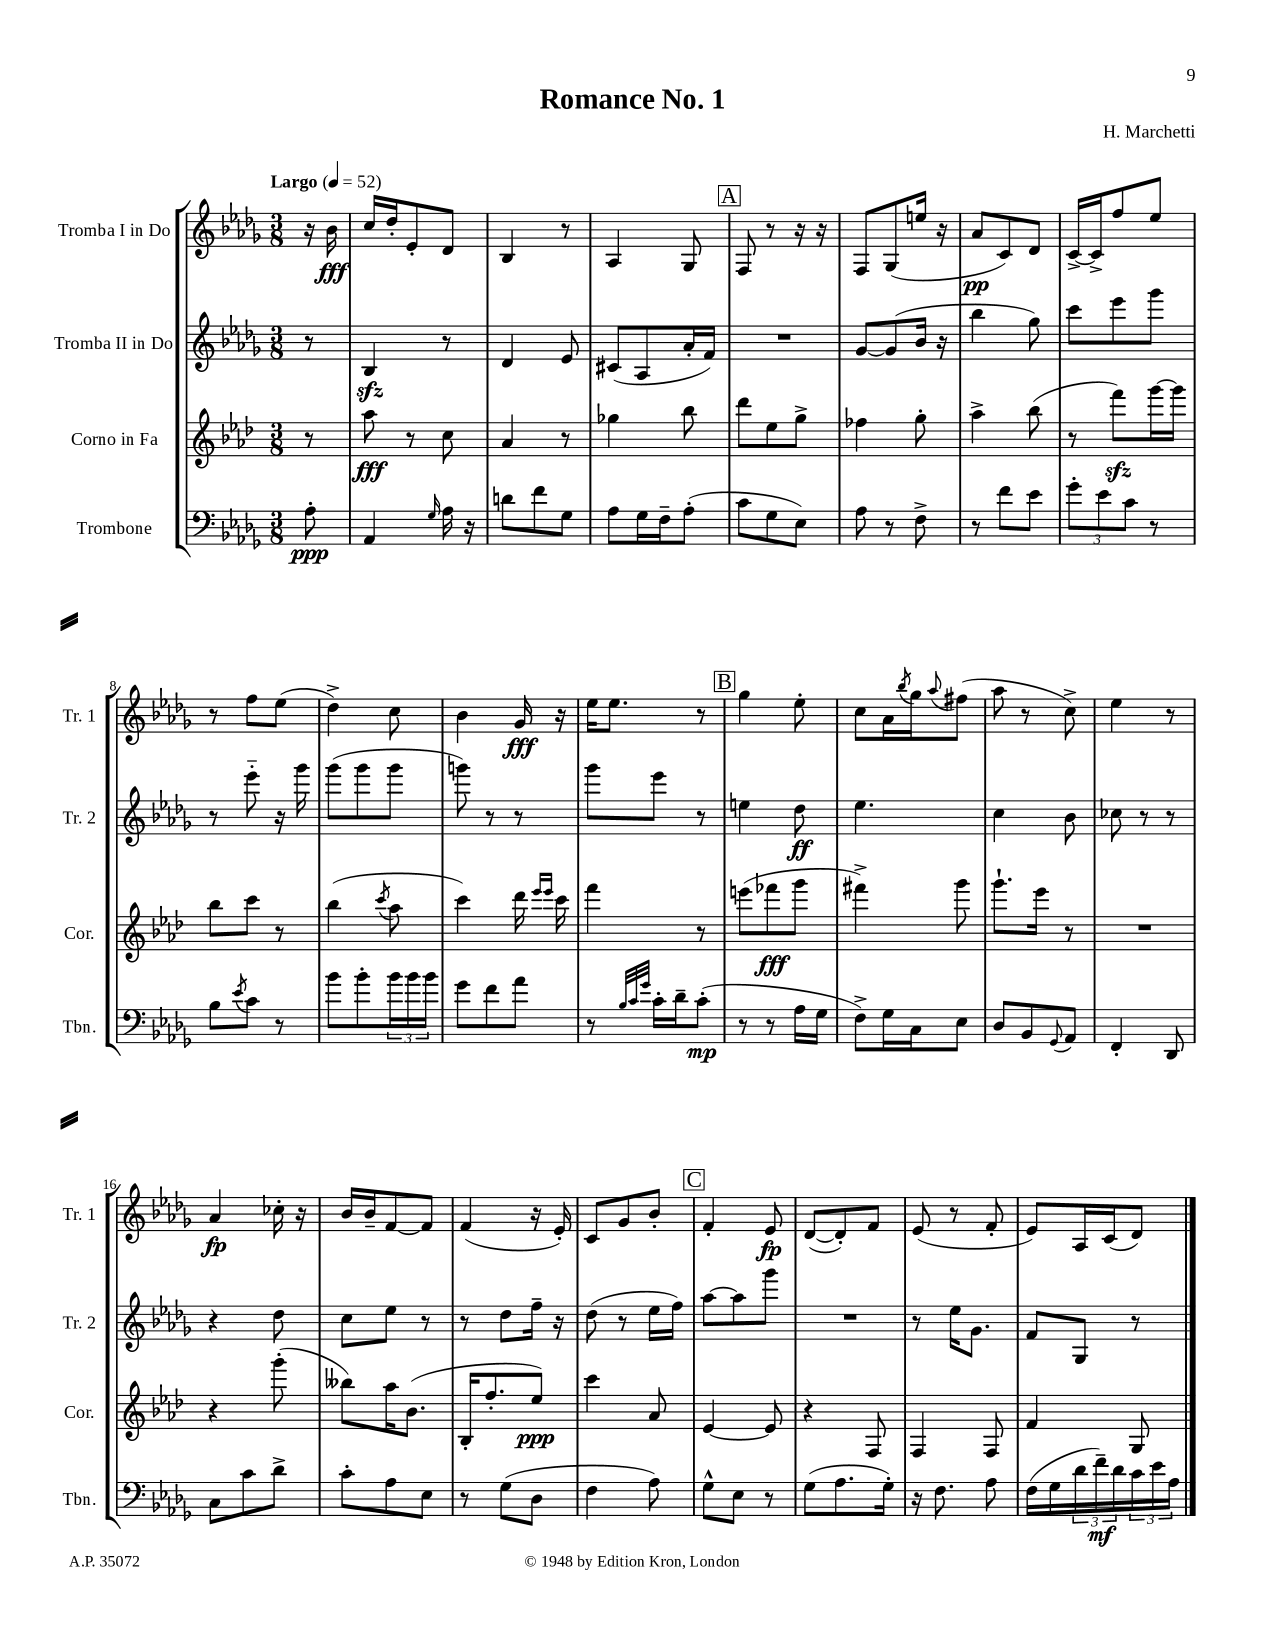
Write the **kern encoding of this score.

**kern	**dynam	**kern	**dynam	**kern	**dynam	**kern	**dynam
*part4	*part4	*part3	*part3	*part2	*part2	*part1	*part1
*staff4	*staff4	*staff3	*staff3	*staff2	*staff2	*staff1	*staff1
*I"Trombone	*	*I"Corno in Fa	*	*I"Tromba II in Do	*	*I"Tromba I in Do	*
*I'Tbn.	*	*I'Cor.	*	*I'Tr. 2	*	*I'Tr. 1	*
*clefF4	*	*clefG2	*	*clefG2	*	*clefG2	*
*k[b-e-a-d-g-]	*	*k[b-e-a-d-]	*	*k[b-e-a-d-g-]	*	*k[b-e-a-d-g-]	*
*M3/8	*	*M3/8	*	*M3/8	*	*M3/8	*
*MM52	*	*MM52	*	*MM52	*	*MM52	*
=	=	=	=	=	=	=	=
!	!	!	!	!	!	!LO:TX:a:B:t=Largo	!
8A-'\	ppp	8r	.	8r	.	16r	.
.	.	.	.	.	.	16b-\	fff
=1	=1	=1	=1	=1	=1	=1	=1
4AA-/	.	8aa-\	fff	4B-zz/	.	16cc/LL	.
.	.	.	.	.	.	16dd-'/J	.
.	.	8r	.	.	.	8e-'/	.
16qqG-/	.	.	.	.	.	.	.
16A-\	.	8cc\	.	8r	.	8d-/J	.
16r	.	.	.	.	.	.	.
=2	=2	=2	=2	=2	=2	=2	=2
8dn\L	.	4a-/	.	4d-/	.	4B-/	.
8f\	.	.	.	.	.	.	.
8G-\J	.	8r	.	8e-/	.	8r	.
=3	=3	=3	=3	=3	=3	=3	=3
8A-\L	.	4gg-X\	.	(8c#X/L	.	4A-/	.
16G-\L	.	.	.	8A-/	.	.	.
16F~\J	.	.	.	.	.	.	.
(8A-'\J	.	8bb-\	.	16a-'/L	.	8G-/	.
.	.	.	.	16f/JJ)	.	.	.
!!LO:REH:place=s1:t=A
=4	=4	=4	=4	=4	=4	=4	=4
8c\L	.	8ddd-\L	.	4.r	.	8F/	.
8G-\	.	8ee-\	.	.	.	8r	.
8E-\J)	.	8gg^\J	.	.	.	16r	.
.	.	.	.	.	.	16r	.
=5	=5	=5	=5	=5	=5	=5	=5
8A-\	.	4ff-X\	.	[8g-/L	.	8F/L	.
8r	.	.	.	(8g-/]	.	(8G-/	.
8F^\	.	8gg'\	.	16b-/Jk	.	16een/Jk	.
.	.	.	.	16r	.	16r	.
=6	=6	=6	=6	=6	=6	=6	=6
8r	.	4aa-^\	.	4bb-\	.	8a-/L	pp
8f\L	.	.	.	.	.	8c/)	.
8e-\J	.	(8bb-\	.	8gg-\)	.	8d-/J	.
=7	=7	=7	=7	=7	=7	=7	=7
12g-'\L	.	8r	.	8ccc\L	.	[16c^/LL	.
.	.	.	.	.	.	16c^/J]	.
12e-\	.	.	.	.	.	.	.
.	.	8fffzz\L)	.	8eee-\	.	8ff/	.
12c\J	.	.	.	.	.	.	.
8r	.	[16ggg\L	.	8ggg-\J	.	8ee-/J	.
.	.	16ggg\JJ]	.	.	.	.	.
!!LO:LB:g=z
=8	=8	=8	=8	=8	=8	=8	=8
8B-\L	.	8bb-\L	.	8r	.	8r	.
8qe-/	.	.	.	.	.	.	.
8c\J	.	8ccc\J	.	8eee-\	.	8ff\L	.
8r	.	8r	.	16r	.	(8ee-\J	.
.	.	.	.	16ggg-\	.	.	.
=9	=9	=9	=9	=9	=9	=9	=9
8b-\L	.	(4bb-\	.	(8ggg-\L	.	4dd-^\)	.
8b-'\	.	.	.	8ggg-\	.	.	.
.	.	8qccc/	.	.	.	.	.
24b-\L	.	8aa-\	.	8ggg-\J	.	8cc\	.
24b-\	.	.	.	.	.	.	.
24b-\JJ	.	.	.	.	.	.	.
=10	=10	=10	=10	=10	=10	=10	=10
8g-\L	.	4ccc\)	.	8gggn\)	.	4b-\	.
8f\	.	.	.	8r	.	.	.
8a-\J	.	16ddd-\	.	8r	.	16g-/	fff
.	.	16qqeee-/LL	.	.	.	.	.
.	.	16qqeee-/JJ	.	.	.	.	.
.	.	16ccc\	.	.	.	16r	.
=11	=11	=11	=11	=11	=11	=11	=11
8r	.	4fff\	.	8ggg-\L	.	16ee-\KL	.
.	.	.	.	.	.	8.ee-\J	.
32qqB-/LLL	.	.	.	.	.	.	.
32qqc/	.	.	.	.	.	.	.
32qqg-/JJJ	.	.	.	.	.	.	.
16c'\LL	.	.	.	8eee-\J	.	.	.
16d-~\J	.	.	.	.	.	.	.
(8c'\J	mp	8r	.	8r	.	8r	.
!!LO:REH:place=s1:t=B
=12	=12	=12	=12	=12	=12	=12	=12
8r	.	(8eeen\L	.	4een\	.	4gg-\	.
8r	.	8fff-X\	fff	.	.	.	.
16A-\LL	.	8ggg\J	.	8dd-\	ff	8ee-'\	.
16G-\JJ	.	.	.	.	.	.	.
=13	=13	=13	=13	=13	=13	=13	=13
8F^\L)	.	4fff#X^\)	.	4.ee-\	.	8cc\L	.
16G-\L	.	.	.	.	.	16a-\L	.
.	.	.	.	.	.	8qbb-/	.
16C\J	.	.	.	.	.	16gg-\J	.
.	.	.	.	.	.	8qqaa-/	.
8E-\J	.	8ggg\	.	.	.	(8ff#X\J	.
=14	=14	=14	=14	=14	=14	=14	=14
8D-/L	.	8.ggg`\L	.	4cc\	.	8aa-\	.
8BB-/	.	.	.	.	.	8r	.
.	.	16eee-\Jk	.	.	.	.	.
8qqGG-/	.	.	.	.	.	.	.
8AA-/J	.	8r	.	8b-\	.	8cc^\)	.
=15	=15	=15	=15	=15	=15	=15	=15
4FF'/	.	4.r	.	8cc-X\	.	4ee-\	.
.	.	.	.	8r	.	.	.
8DD-/	.	.	.	8r	.	8r	.
!!LO:LB:g=z
=16	=16	=16	=16	=16	=16	=16	=16
8C\L	.	4r	.	4r	.	4a-/	fp
8c\	.	.	.	.	.	.	.
8d-^\J	.	(8ggg'\	.	8dd-\	.	16cc-X'\	.
.	.	.	.	.	.	16r	.
=17	=17	=17	=17	=17	=17	=17	=17
8c'\L	.	8bb--X\L)	.	8cc\L	.	16b-/LL	.
.	.	.	.	.	.	16b-~/J	.
8A-\	.	16aa-\K	.	8ee-\J	.	[8f/	.
.	.	(8.b-\J	.	.	.	.	.
8E-\J	.	.	.	8r	.	8f/J]	.
=18	=18	=18	=18	=18	=18	=18	=18
8r	.	16B-'/KL	.	8r	.	(4f/	.
.	.	8.ff'/	.	.	.	.	.
(8G-\L	.	.	.	8dd-\L	.	.	.
8D-\J	.	8ee-/J)	ppp	16ff~\Jk	.	16r	.
.	.	.	.	16r	.	16e-'/)	.
=19	=19	=19	=19	=19	=19	=19	=19
4F\	.	4ccc\	.	(8dd-\	.	8c/L	.
.	.	.	.	8r	.	8g-/	.
8A-\)	.	8a-/	.	16ee-\LL	.	8b-'/J	.
.	.	.	.	16ff\JJ)	.	.	.
!!LO:REH:place=s1:t=C
=20	=20	=20	=20	=20	=20	=20	=20
8G-^^\L	.	[4e-/	.	[8aa-\L	.	4f'/	.
8E-\J	.	.	.	8aa-\]	.	.	.
8r	.	8e-/]	.	8ggg-\J	.	8e-/	fp
=21	=21	=21	=21	=21	=21	=21	=21
(8G-\L	.	4r	.	4.r	.	([8d-/L	.
8.A-\	.	.	.	.	.	8d-'/])	.
.	.	8F/	.	.	.	8f/J	.
16G-'\Jk)	.	.	.	.	.	.	.
=22	=22	=22	=22	=22	=22	=22	=22
16r	.	4F/	.	8r	.	(8e-/	.
8.F\	.	.	.	.	.	.	.
.	.	.	.	16ee-\KL	.	8r	.
.	.	.	.	8.g-\J	.	.	.
8A-\	.	8F/	.	.	.	8f'/	.
=23	=23	=23	=23	=23	=23	=23	=23
(16F\LL	.	4f/	.	8f/L	.	8e-/L)	.
16G-\	.	.	.	.	.	.	.
24d-\	.	.	.	8G-/J	.	16A-/L	.
24f~\)	mf	.	.	.	.	.	.
.	.	.	.	.	.	(16c/J	.
24d-\	.	.	.	.	.	.	.
24c\	.	8G/	.	8r	.	8d-/J)	.
24e-\	.	.	.	.	.	.	.
24A-\JJ	.	.	.	.	.	.	.
==	==	==	==	==	==	==	==
*-	*-	*-	*-	*-	*-	*-	*-
